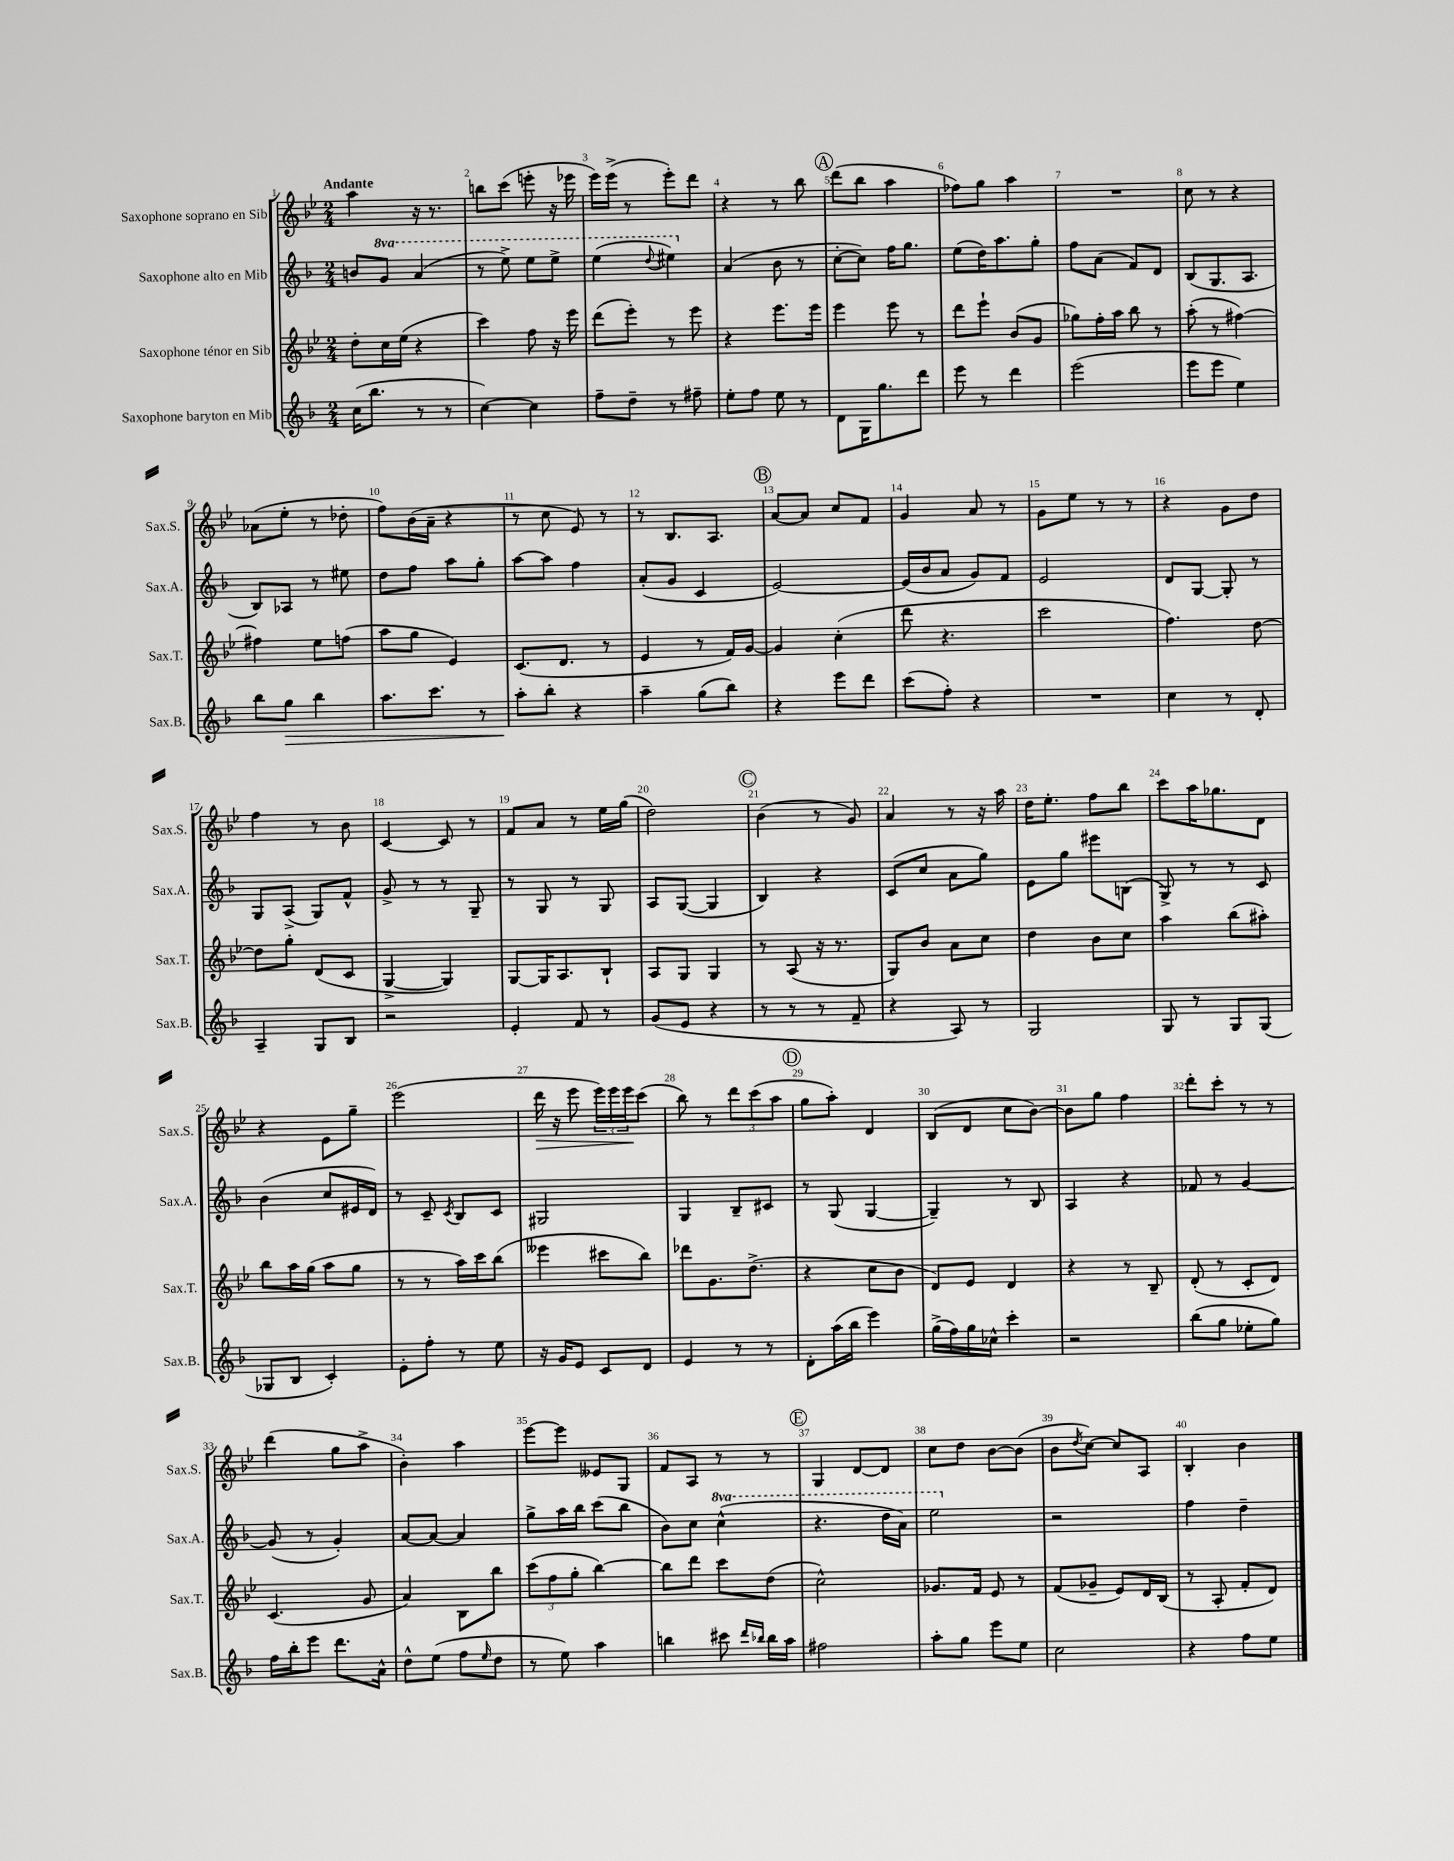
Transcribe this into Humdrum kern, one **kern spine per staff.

**kern	**kern	**kern	**kern
*staff4	*staff3	*staff2	*staff1
*clefG2	*clefG2	*clefG2	*clefG2
*k[b-]	*k[b-e-]	*k[b-]	*k[b-e-]
*M2/4	*M2/4	*M2/4	*M2/4
(16cc	8dd'	8b	4aa
8.bb-	.	.	.
.	16cc	8gg	.
.	(16ee-	.	.
8r	4r	(4aa	16r
.	.	.	8.r
8r	.	.	.
=	=	=	=
[4cc)	4ccc)	8r	8bb
.	.	8eee^)	(8ccc
4cc]	8ff	8eee	8eee'
.	16r	8eee^	16r
.	16eee-	.	16eee-
=	=	=	=
8ff~	(8ddd	(4eee	16eee-)
.	.	.	(16eee-^
8dd~	8eee-')	.	8r
.	.	8qqddd	.
8r	8r	4eee#)	8eee-')
8ff#~	8eee-	.	8ddd
=	=	=	=
8ee'	4r	(4a	4r
8ff	.	.	.
8ee	8.eee-	8b-	8r
8r	.	8r	8bb-
.	16eee-	.	.
=	=	=	=
8d	4eee-	[8cc'	(8ddd
16G	.	8cc])	8bb-
8.gg	.	.	.
.	8eee-	16ff	4aa
.	.	8.gg	.
8ddd	8r	.	.
=	=	=	=
8eee	8ddd	(8ee	8ff-)
8r	8eee-`	16dd)	8gg
.	.	8.aa	.
4ddd	(8b-	.	4aa
.	8g	8gg'	.
=	=	=	=
(2eee	8gg-)	8ff	2r
.	16ff'	(8a	.
.	16aa	.	.
.	8bb-	8f)	.
.	8r	8d	.
=	=	=	=
8eee	(8aa'	(8B-	8cc
8eee	8r	8.G	8r
4ee)	[4ff#)	.	4r
.	.	8.A	.
=	=	=	=
8bb-	4ff#]	8B-)	(8a-
8gg	.	8A-	8ee-'
4bb-	8ee-	8r	8r
.	(8ff	8ee#	8dd-'
=	=	=	=
8.aa	8aa	8dd	8ff)
.	8gg	8ff	(16b-
8.ccc	.	.	16a~
.	4e-)	8aa	4r
8r	.	8gg'	.
=	=	=	=
8aa'	(8.c	[8aa	8r
8bb-'	.	8aa]	8cc
.	8.d	.	.
4r	.	4ff	8e-)
.	8r	.	8r
=	=	=	=
4aa~	4e-	(8a'	8r
.	.	8g	8.B-
(8gg	8r	4c	.
.	.	.	8.A
8bb-)	16f)	.	.
.	[16g	.	.
=	=	=	=
4r	4g]	[2e)	[8a
.	.	.	8a]
8eee	(4cc'	.	8cc
8ddd	.	.	8f
=	=	=	=
(8ccc	8ddd	(16e]	4g
.	.	16b-	.
8ff')	4.r	8a	.
4r	.	8g)	8a
.	.	8f	8r
=	=	=	=
2r	2ccc	2e	8g
.	.	.	8ee-
.	.	.	8r
.	.	.	8r
=	=	=	=
4cc	4.ff)	8d	4r
.	.	[8G	.
8r	.	8G']	8g
8d'	[8dd	8r	8dd
=	=	=	=
4A~	8dd]	8G	4ff
.	8gg'	(8A^	.
8G	(8d	8G)	8r
8B-	8c	8f^^	8b-
=	=	=	=
2r	[4G^	8g^	[4c
.	.	8r	.
.	4G])	8r	8c]
.	.	8G~	8r
=	=	=	=
4e'	[8G	8r	8f
.	16G]	8G	8a
.	8.A	.	.
8f	.	8r	8r
8r	8B-`	8G	16ee-
.	.	.	(16gg
=	=	=	=
(8g	8A	8A	2dd)
8e	8G	([8G	.
4r	4G	4G]	.
=	=	=	=
8r	8r	4B-)	(4b-
8r	(8A	.	.
8r	16r	4r	8r
.	8.r	.	.
8f~	.	.	8g)
=	=	=	=
4r	8G)	(8c	4a
.	8b-	8cc	.
8A)	8a	8a	8r
8r	8cc	8gg)	16r
.	.	.	16aa
=	=	=	=
2G	4dd	8e	16dd
.	.	.	8.ee-'
.	.	8gg	.
.	8b-	8eee#	8ff
.	8cc	(8B	8bb-
=	=	=	=
8G	4aa	8G^)	8ccc
8r	.	8r	16aa
.	.	.	8.gg-
8G	(8bb-	8r	.
(8G	8aa#')	8c	8d
=	=	=	=
8G-	8bb-	(4b-	4r
8B-	16aa	.	.
.	(16gg	.	.
4c')	8aa	8cc	8e-
.	8gg	16e#	8gg~
.	.	16d)	.
=	=	=	=
8e'	8r	8r	(2eee-
8ff'	8r	8c~	.
.	.	8qc	.
8r	16aa)	8B-	.
.	16ccc	.	.
8ee	(8bb-	8c	.
=	=	=	=
16r	4eee--	2G#	16ddd
16g	.	.	16r
8e	.	.	8eee-
8c	8ccc#	.	24eee-)
.	.	.	24eee-
.	.	.	24eee-
8d	8bb-)	.	(8ccc
=	=	=	=
4e	8ddd-	4G	8bb-)
.	8.g	.	8r
8r	.	8B-~	12ddd
.	(8.dd^	.	.
.	.	.	(12ccc
8r	.	8c#	.
.	.	.	12aa
=	=	=	=
8d'	4r	8r	8gg
(16aa	.	(8G	8aa')
16bb-	.	.	.
4eee)	8cc	[4G	4d
.	8b-	.	.
=	=	=	=
(16gg^	8d)	4G~])	(8B-
16ff)	.	.	.
16gg	8e-	.	8d
16cc-^^	.	.	.
4ccc'	4d	8r	8cc
.	.	8B-	[8b-)
=	=	=	=
2r	4r	4A	8b-]
.	.	.	8gg
.	8r	4r	4ff
.	8B-~	.	.
=	=	=	=
(8bb-	(8d'	8f-	8ddd'
8gg	8r	8r	8ccc'
8ee-'	8c'	[4g	8r
8gg)	8d)	.	8r
=	=	=	=
16ff	(4.c	(8g]	(4ddd
16bb-'	.	.	.
8eee	.	8r	.
8.ddd	.	4g')	8gg
.	8g	.	8aa^
16a^^	.	.	.
=	=	=	=
8dd^^	4a)	[8a	4b-')
(8ee	.	8a_	.
8ff	8B-	4a]	4aa
16qqee	.	.	.
8dd	8bb-	.	.
=	=	=	=
8r	(12ccc	8gg^	[8eee-
.	12ff	.	.
8ee)	.	16aa	8eee-]
.	12gg'	.	.
.	.	16bb-	.
4aa	[4bb-)	(8ccc	8e--
.	.	8bb-	8G
=	=	=	=
4bb	8bb-]	8b-)	8f
.	8ddd	8cc	8A
8ccc#	8ccc	(4ccc^^	8r
16qqddd	.	.	.
16qqbb-	.	.	.
16bb-	(8dd	.	8r
16aa	.	.	.
=	=	=	=
2ff#	2cc^^)	4.r	4G
.	.	.	[8d
.	.	16ddd	8d]
.	.	16aa)	.
=	=	=	=
8aa'	8.g-	2eee	8cc
8gg	.	.	8dd
.	16f	.	.
8eee	8e-	.	[8b-
8ee	8r	.	(8b-]
=	=	=	=
2cc	(8f	2r	8b-
.	.	.	8qdd
.	8g-~	.	[8cc)
.	8e-)	.	8cc]
.	16d	.	8A
.	(16B-	.	.
=	=	=	=
4r	8r	4ff	4B-'
.	8A'	.	.
8ff	8f'	4dd~	4b-
8ee	8d)	.	.
==	==	==	==
*-	*-	*-	*-
